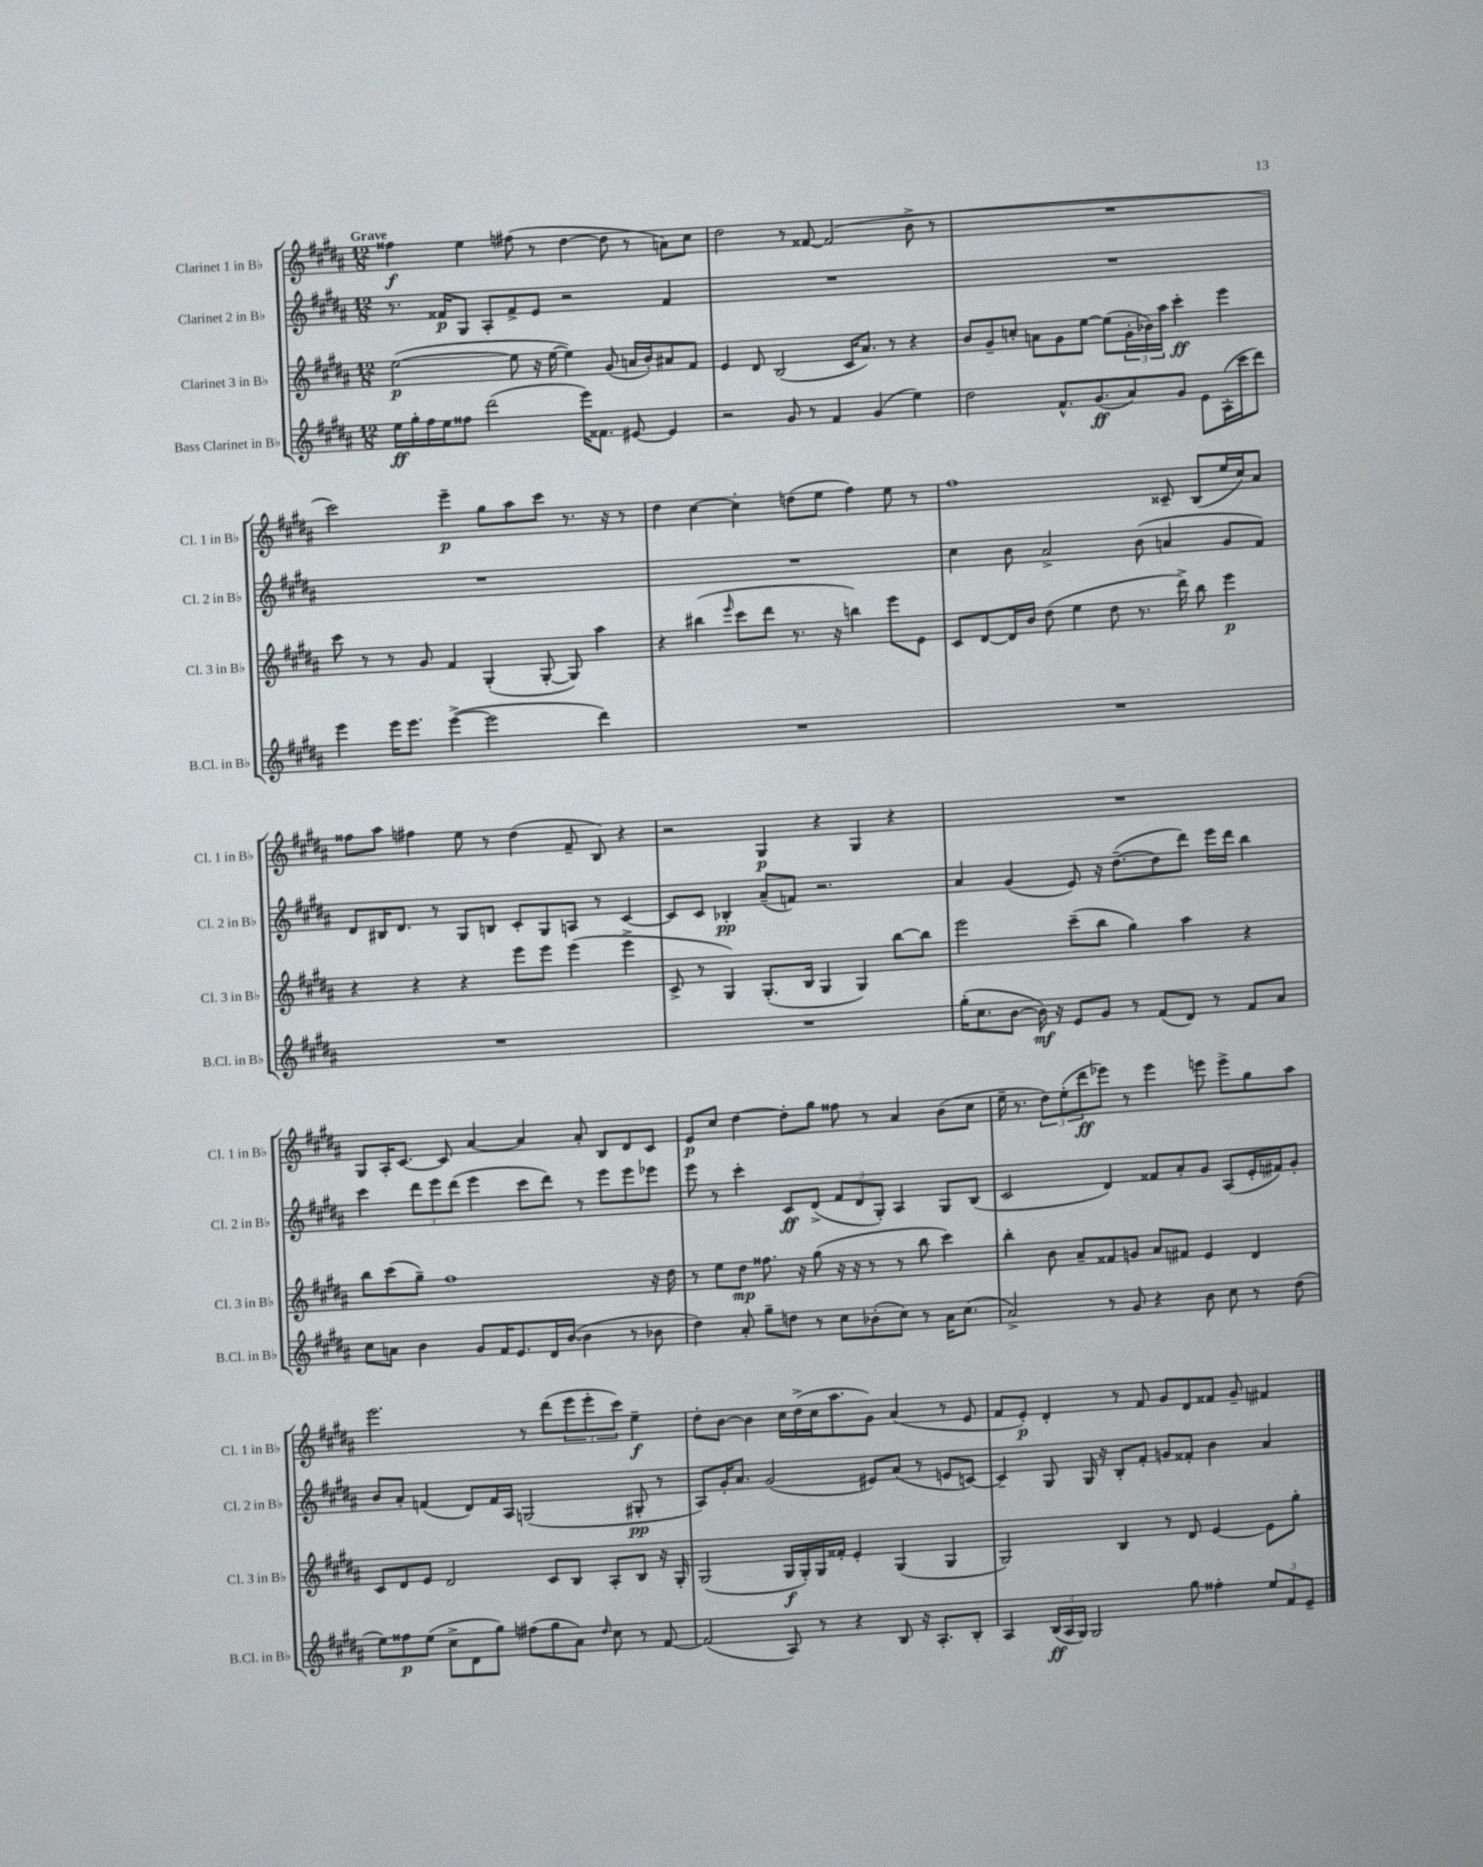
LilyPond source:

<<
\new StaffGroup <<
\new Staff = "s0" \with { instrumentName = "Clarinet 1 in Bb" shortInstrumentName = "Cl. 1 in Bb" } {
    \clef treble \key b \major \numericTimeSignature \time 12/8 \tempo "Grave"
    fisis''4\f e''4 fis''8( r8 dis''4~ dis''8 r8 a'8) cis''8 |
    dis''2 r8 fisis'8~ fisis'2( b'8-> r8 |
    R1. |
    cis'''2) e'''4--\p gis''8 ais''8 cis'''8 r8. r16 r8 |
    dis''4 cis''4~ cis''4-. d''8( e''8 fis''4) e''8 r8 |
    fis''1 cisis'8-- b8( e''16 cis''16) ais'8 |
    fisis''8 ais''8 fis''4 e''8 r8 dis''4( fis'8-- b8) r4 |
    r2 gis4\p r4 gis4 r4 |
    R1. |
    gis8 ais16-. cis'8.~ cis'8 ais'4~ ais'4 ais'8-. b8 dis'8 cis'8 |
    e'8\p cis''8 dis''4~ dis''8-. gis''8 fisis''8 r8 ais'4 b'8( cis''8 |
    e''16-- r8. \tuplet 3/2 { dis''8) e''8-.( dis'''8\ff } ees'''8) r8 ees'''4 e'''8 e'''8-> gis''8 ais''8 |
    e'''2. r8 dis'''8( \tuplet 3/2 { e'''8 e'''8-. cis'''8) } e''4--\f |
    dis''8-. b'8~ b'4 cis''16 dis''16->( cis''16 ais''8. gis'8) ais'4( r8 e'8 |
    fis'8 e'8-.\p) dis'4-. r8 fis'8 gis'8 dis'8 fisis'8 gis'8-- fis'4 \bar "|." |
}
\new Staff = "s1" \with { instrumentName = "Clarinet 2 in Bb" shortInstrumentName = "Cl. 2 in Bb" } {
    \clef treble \key b \major \numericTimeSignature \time 12/8
    r8. fisis'16\p gis8 ais8-. fisis'8-> e'8 r2 fisis'4 |
    R1. |
    R1. |
    R1. |
    R1. |
    cis''4 b'8 ais'2-> b'8( a'4 gis'8 fis'8) |
    dis'8 bis16 dis'8. r8 gis8 b8 cis'8-. gis8 a8 r8 cis'4~ |
    cis'8 cis'8 bes4-.\pp ais'8--( f'8) r2. |
    ais'4 gis'4( e'8) r16 dis''8.~--( dis''8 dis'''8) e'''16 dis'''16 b''4 |
    cis'''4 \tuplet 3/2 { dis'''8 e'''8 dis'''8( } e'''4 cis'''8 dis'''8) r8 e'''8 e'''8 ees'''8 |
    e'''8 r8 cis'''4-. cis'8\ff dis'8->( \tuplet 3/2 { fis'8 dis'8 gis8-.) } ais4 gis8 b8( |
    cis'2 dis'4) fisis'8 ais'8-. gis'8 ais8( e'16-. fis'16) gis'8-. |
    b'8 ais'8-. f'4( dis'8) f'16 ais16 g2( gis8-.\pp r8 |
    ais8) gis'16-. ais'8. gis'2( eis'8) ais'8( r8 e'8 c'8~) |
    c'4-- gis8 gis16 r16 b8-. fis'8-. g'8 fisis'8-. b'4 ais'4 \bar "|." |
}
\new Staff = "s2" \with { instrumentName = "Clarinet 3 in Bb" shortInstrumentName = "Cl. 3 in Bb" } {
    \clef treble \key b \major \numericTimeSignature \time 12/8
    e''2~\p( e''8 r16 e''16~ e''4) gis'8( a'16 b'16-.) ais'8 fis'8 |
    e'4 dis'8 b2( cis'16 ais'8.) r8 r4 |
    b'8 gis'8-- c''8-. a'8 gis'8 e''8~ e''8( \tuplet 3/2 { gis'16-. bes'16) ais''16 } cis'''4-.\ff e'''4 |
    cis'''8 r8 r8 gis'8 fis'4 gis4-.( gis8~-. gis8) ais''4 |
    r4 bis''4( \grace { e'''16 } cis'''8 dis'''8 r8. r16 b''4) e'''8 e'8 |
    cis'8 dis'8~ dis'16 b'16 dis''8( e''4 dis''8 r8. dis'''16->) b''8 e'''4\p |
    r4 r4 r4 e'''8 e'''8 e'''4( e'''4-> |
    cis'8-> r8 gis4) gis8.-.( b16 gis4 gis4) b''8~ b''8 |
    e'''2 cis'''8--( b''8 gis''4) ais''4 r4 |
    b''8 cis'''8( gis''8--) fis''1 r16 dis''16 |
    r8 e''8 dis''8\mp fisis''8. r16 gis''8( r16 r16 r8 r8 b''8 cis'''4) |
    b''4-. b'8 ais'8-- fisis'8 g'8 ais'8 fis'8 e'4 dis'4 |
    cis'8 dis'8 e'8 dis'2 cis'8 b8 ais8-. b8 r16 gis16-. |
    gis2( gis16\f gis16-.) gis16 fisis'16-. e'4-. gis4( gis4 |
    gis2) b4 r8 dis'8 e'4~ e'8 gis''8-. \bar "|." |
}
\new Staff = "s3" \with { instrumentName = "Bass Clarinet in Bb" shortInstrumentName = "B.Cl. in Bb" } {
    \clef treble \key b \major \numericTimeSignature \time 12/8
    e''16\ff gis''16-. fis''16 e''16 fisis''8 dis'''2( e'''16) fisis'8. eis'8~ eis'4 |
    r2 gis'8 r8 fis'4 gis'4( e''4) |
    dis''2 fis'8.-^ gis'8.\ff( ais'8) gis'8 e'8 ais16-.( cis'''16 dis'''8) |
    e'''4 e'''16 e'''8. e'''4~->( e'''2 dis'''4) |
    R1. |
    R1. |
    R1. |
    R1. |
    gis''16-.( cis''8. b'8~ b'16\mf) r16 e'8 gis'8 r8 fis'8( dis'8) r8 fis'8 ais'8 |
    cis''8 a'8 b'4 gis'8 fis'16 e'8. dis'16 b'16~( b'4 r8 bes'8 |
    dis''4) ais'8-. gis''8-- d''8 r8 cis''8 bes'8-.( cis''8) r8 ais'16 cis''8.( |
    ais'2->) r8 gis'8 r4 b'8 cis''8 r8 dis''8( |
    e''8) fisis''8\p e''8( cis''8-> dis'8 gis''8) fis''8( gis''8 ais'8) \grace { dis''16 } cis''8 r8 fis'8~ |
    fis'2( ais8) r8 r4 b8 r16 ais8.-. b8-. |
    ais4 \tuplet 3/2 { b16\ff( ais16 gis16) } gis2 gis''8 fisis''4-. \tuplet 3/2 { e''8 fis'8 e'8-- } \bar "|." |
}
>>
>>
\layout { \context { \Score \remove "Bar_number_engraver" } }
